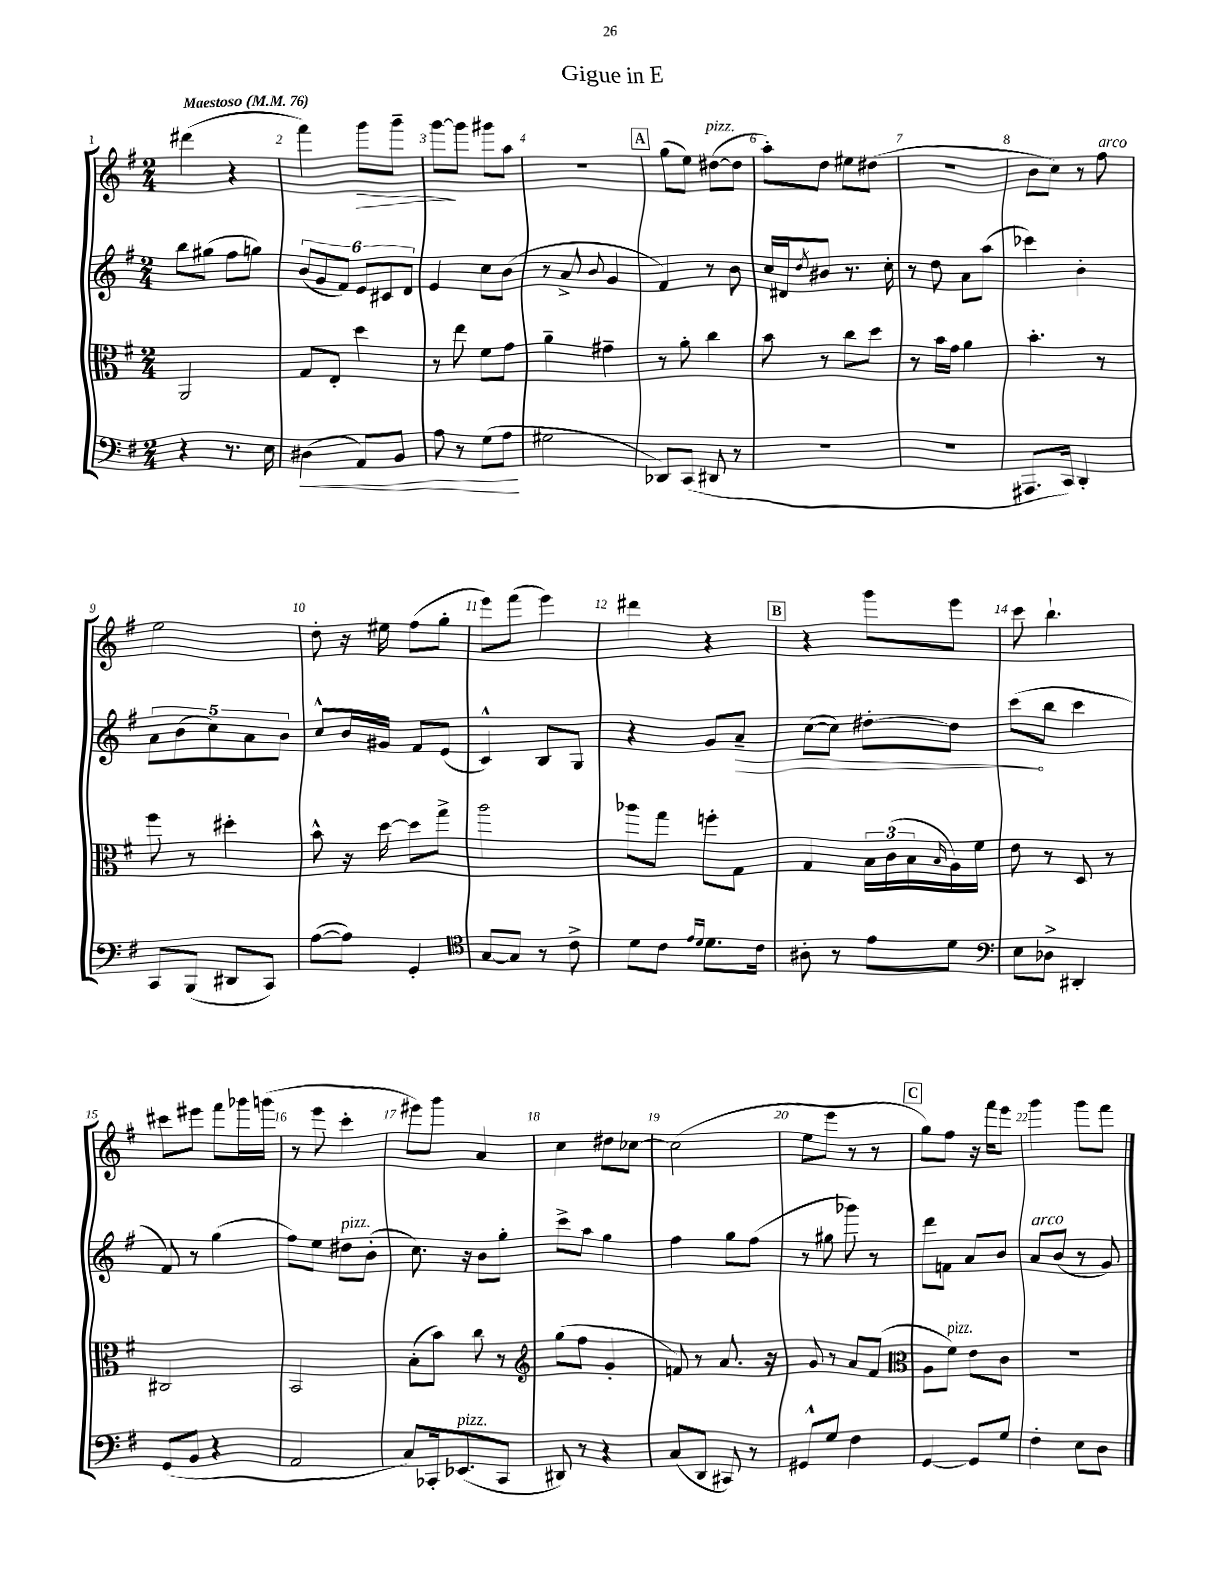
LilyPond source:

\header { title = "Gigue in E" }
<<
\new StaffGroup <<
\new Staff = "s0" {
    \clef treble \key g \major \numericTimeSignature \time 2/4 \tempo "Maestoso" 4 = 76
    dis'''4( r4 |
    fis'''4) g'''8\> g'''8-- |
    g'''8~\! g'''8 gis'''8 a''8 |
    R2 |
    \mark \markup { \box "A" } g''8( e''8) dis''8~^\markup { \italic "pizz." }( dis''8 |
    a''8-.) d''8 eis''8 dis''8( |
    r2 |
    b'8 c''8) r8 fis''8^\markup { \italic "arco" } |
    e''2 |
    d''8-. r16 eis''16 fis''8( g''8-. |
    e'''8) fis'''8( e'''4) |
    dis'''4 r4 |
    \mark \markup { \box "B" } r4 g'''8 e'''8 |
    c'''8 b''4.-! |
    cis'''8 eis'''8 fis'''8 ges'''16 g'''16( |
    r8 e'''8 c'''4-. |
    eis'''8) g'''8 a'4 |
    c''4 dis''8 ces''8~ |
    ces''2( |
    e''8 e'''8 r8 r8 |
    \mark \markup { \box "C" } g''8) fis''8 r16 fis'''16 e'''8 |
    g'''4 g'''8 fis'''8 \bar "|." |
}
\new Staff = "s1" {
    \clef treble \key g \major \numericTimeSignature \time 2/4
    b''8 gis''8( fis''8 g''8) |
    \tuplet 6/4 { b'8( g'8 fis'8) e'8 cis'8 d'8 } |
    e'4 c''8 b'8( |
    r8 a'8-> \appoggiatura { b'8 } g'4 |
    \mark \markup { \box "A" } fis'4) r8 b'8 |
    c''16 dis'16 \acciaccatura { d''8 } bis'8 r8. c''16-. |
    r8 d''8 a'8 a''8( |
    ces'''4) b'4-. |
    \tuplet 5/4 { a'8 b'8( c''8) a'8 b'8 } |
    c''8-^ b'16 gis'16 fis'8 e'8( |
    c'4-^) b8 g8 |
    r4 g'8 \once \override Hairpin.circled-tip = ##t a'8--\> |
    \mark \markup { \box "B" } c''8~( c''8) dis''8~-. dis''8 |
    c'''8\!( b''8 c'''4 |
    fis'8) r8 g''4( |
    fis''8) e''8 dis''8^\markup { \italic "pizz." } b'8-.( |
    c''8.) r16 b'8 g''8-. |
    c'''8-> a''8 g''4 |
    fis''4 g''8 fis''8( |
    r8 gis''8 ges'''8) r8 |
    \mark \markup { \box "C" } d'''8 f'8 a'8 b'8 |
    a'8^\markup { \italic "arco" } b'8( r8 g'8) \bar "|." |
}
\new Staff = "s2" {
    \clef alto \key g \major \numericTimeSignature \time 2/4
    a,2 |
    g8 e8-. d''4 |
    r8 e''8 fis'8 g'8 |
    a'4-- gis'4-- |
    \mark \markup { \box "A" } r8 a'8-. c''4 |
    b'8 r8 c''8 d''8 |
    r8 b'16 g'16 a'4 |
    b'4.-. r8 |
    fis''8 r8 dis''4-. |
    b'8-^ r16 d''16~ d''8 g''8-> |
    a''2 |
    aes''8 g''8 f''8-. g8 |
    \mark \markup { \box "B" } g4 \tuplet 3/2 { b16 c'16( b16 } \grace { b16 } a16) fis'16 |
    e'8 r8 d8 r8 |
    cis2 |
    b,2 |
    b8-.( b'8) c''8 r8 |
    \clef treble g''8( fis''8 g'4-. |
    f'8) r8 a'8. r16 |
    g'8 r8 a'8 fis'8( |
    \mark \markup { \box "C" } \clef alto a8 fis'8^\markup { \italic "pizz." }) e'8 c'8 |
    R2 \bar "|." |
}
\new Staff = "s3" {
    \clef bass \key g \major \numericTimeSignature \time 2/4
    r4 r8. e16 |
    dis4\<( a,8) b,8 |
    a8 r8 g8( a8\! |
    gis2 |
    \mark \markup { \box "A" } des,8) c,8( dis,8 r8 |
    R2 |
    R2 |
    ais,,8. c,16) d,4-. |
    c,8 b,,8( dis,8 c,8) |
    a8~( a8) g,4-. |
    \clef tenor g8~ g8 r8 c'8-> |
    d'8 c'8 \grace { e'16 d'16 } d'8. c'16 |
    \mark \markup { \box "B" } ais8-. r8 e'8 d'8 |
    \clef bass e8 des8-> dis,4-. |
    g,8( b,8 r4 |
    a,2 |
    c8) ces,16-. ees,8.^\markup { \italic "pizz." }( ces,8 |
    dis,8) r8 r4 |
    c8( d,8 cis,8) r8 |
    gis,8-^ g8 fis4 |
    \mark \markup { \box "C" } g,4~ g,8 g8 |
    fis4-. e8 d8 \bar "|." |
}
>>
>>
\layout { \context { \Score \override BarNumber.break-visibility = ##(#f #t #t) barNumberVisibility = #all-bar-numbers-visible } }
